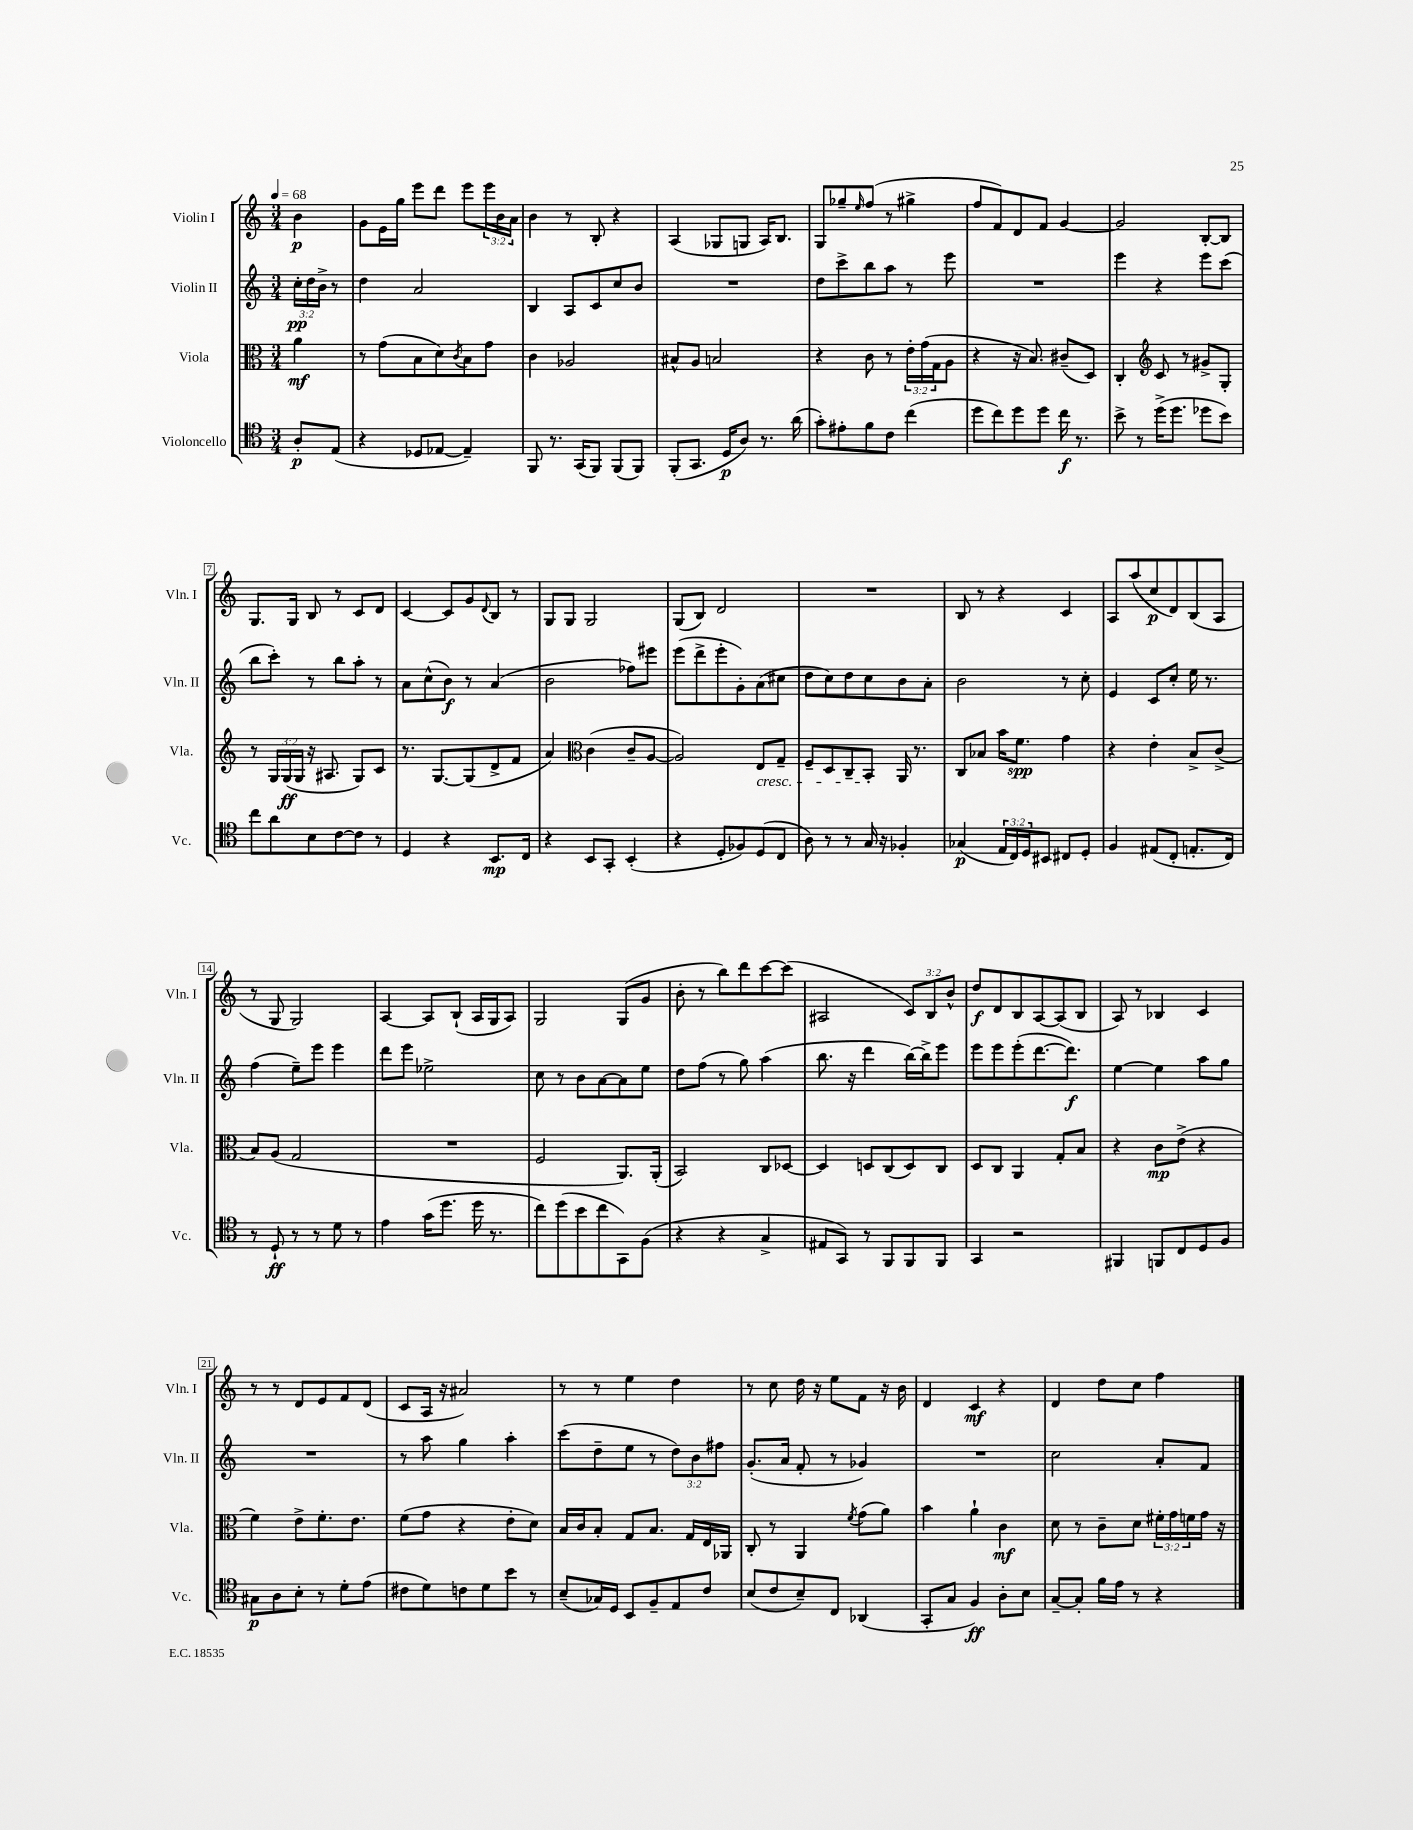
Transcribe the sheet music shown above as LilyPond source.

<<
\new StaffGroup <<
\new Staff = "s0" \with { instrumentName = "Violin I" shortInstrumentName = "Vln. I" } {
    \clef treble \key c \major \numericTimeSignature \time 3/4 \override Staff.TupletNumber.text = #tuplet-number::calc-fraction-text \partial 4 \tempo 4 = 68
    b'4\p |
    g'8 e'16 g''16 e'''8 d'''8 e'''8 \tuplet 3/2 { e'''16 b'16 a'16 } |
    b'4 r8 b8-. r4 |
    a4( ges8 g8 a16) b8. |
    g8 ges''8-- \grace { e''16 } f''8( r8 gis''4-> |
    f''8 f'8) d'8 f'8 g'4~ |
    g'2 b8~-. b8 |
    g8. g16 b8 r8 c'8 d'8 |
    c'4~ c'8 g'8 \appoggiatura { d'8 } b8 r8 |
    g8 g8 g2 |
    g8( b8) d'2 |
    R2. |
    b8 r8 r4 c'4 |
    a8 a''8( c''8\p d'8) b8( a8 |
    r8 g8 g2) |
    a4~ a8 b8-!( a16 g16 a8) |
    g2 g8( g'8 |
    b'8-. r8 b''8) d'''8 c'''8~ c'''8( |
    ais2 \tuplet 3/2 { c'8) b8 b'8-^ } |
    d''8\f d'8 b8 a8~ a8( b8 |
    a8) r8 bes4 c'4 |
    r8 r8 d'8 e'8 f'8 d'8( |
    c'8 a16 r16 ais'2) |
    r8 r8 e''4 d''4 |
    r8 c''8 d''16 r16 e''8 f'8 r16 b'16 |
    d'4 c'4\mf r4 |
    d'4 d''8 c''8 f''4 \bar "|." |
}
\new Staff = "s1" \with { instrumentName = "Violin II" shortInstrumentName = "Vln. II" } {
    \clef treble \key c \major \numericTimeSignature \time 3/4 \override Staff.TupletNumber.text = #tuplet-number::calc-fraction-text \partial 4
    \tuplet 3/2 { c''16-.\pp d''16 b'16-> } r8 |
    d''4 a'2 |
    b4 a8 c'8 c''8 b'8 |
    R2. |
    d''8 c'''8-> b''8 a''8 r8 e'''8 |
    R2. |
    e'''4 r4 e'''8 c'''8( |
    b''8 c'''8-.) r8 b''8 a''8-. r8 |
    a'8 c''8-^( b'8\f) r8 a'4( |
    b'2 fes''8) eis'''8 |
    e'''8( d'''8-> e'''8-. g'8-.) a'8( cis''8 |
    d''8 c''8) d''8 c''8 b'8 a'8-. |
    b'2 r8 c''8-. |
    e'4 c'8 c''8-. e''16 r8. |
    f''4( e''8--) e'''8 e'''4 |
    d'''8 e'''8 ees''2-> |
    c''8 r8 b'8 a'8~ a'8 e''8 |
    d''8 f''8( r8 g''8) a''4( |
    b''8. r16 d'''4 b''16~) b''16-> e'''8 |
    e'''8 e'''8 e'''8-.( d'''8.~ d'''8.\f) |
    e''4~ e''4 a''8 g''8 |
    R2. |
    r8 a''8 g''4 a''4-. |
    c'''8( d''8-- e''8 r8 \tuplet 3/2 { d''8) b'8 fis''8 } |
    g'8.-.( a'16 f'8-. r8 ges'4) |
    R2. |
    c''2 a'8-. f'8 \bar "|." |
}
\new Staff = "s2" \with { instrumentName = "Viola" shortInstrumentName = "Vla." } {
    \clef alto \key c \major \numericTimeSignature \time 3/4 \override Staff.TupletNumber.text = #tuplet-number::calc-fraction-text \partial 4
    a'4\mf |
    r8 g'8( b8 d'8) \acciaccatura { c'8 } b8 g'8 |
    c'4 aes2 |
    bis8-^ a8 b2 |
    r4 c'8 r8 \tuplet 3/2 { e'16-. g'16( g16 } a8 |
    r4 r16 b8.) cis'8--( d8) |
    c4-. \clef treble c'8 r8 gis'8-> g8-. |
    r8 \tuplet 3/2 { g16 g16\ff( g16 } r16 ais8. g8) c'8 |
    r8. g8.~ g8( d'8-> f'8 |
    a'4) \clef alto c'4( c'8-- a8~ |
    a2) e8\cresc g8-- |
    f8-- d8 c8-- b,8-.\! a,16 r8. |
    c8 bes8 b'16 f'8.\spp g'4 |
    r4 e'4-. b8-> c'8->( |
    b8) a8( g2 |
    R2. |
    f2 a,8.) a,16-.( |
    b,2) c8 des8~ |
    des4 d8 c8( d8) c8 |
    d8 c8 a,4 g8-. b8 |
    r4 c'8\mp e'8->( r4 |
    f'4) e'8-> f'8.-. e'8. |
    f'8( g'8 r4 e'8-. d'8) |
    b16 c'16 b8-. g8 b8. g16 e16 aes,16 |
    c8-. r8 a,4 \acciaccatura { f'8 } g'8( a'8) |
    b'4 a'4-! c'4\mf |
    d'8 r8 c'8-- d'8 \tuplet 3/2 { fis'16-. g'16 f'16 } g'16 r16 \bar "|." |
}
\new Staff = "s3" \with { instrumentName = "Violoncello" shortInstrumentName = "Vc." } {
    \clef tenor \key c \major \numericTimeSignature \time 3/4 \override Staff.TupletNumber.text = #tuplet-number::calc-fraction-text \partial 4
    a8-.\p e8( |
    r4 des8 ees8~ ees4--) |
    f,8 r8. g,16( f,8) f,8( f,8) |
    f,8-.( g,8. d16\p a8) r8. a'16( |
    g'8-.) eis'8-. f'8 c'8 c''4( |
    d''8 c''8) d''8 d''8 c''16\f r8. |
    b'8-> r8 d''16->( d''8. des''8 b'8) |
    c''8 a'8 b8 c'8~ c'8 r8 |
    d4 r4 b,8.\mp c16 |
    r4 b,8 g,8-. b,4-.( |
    r4 d8-. fes8) d8( c8 |
    a8) r8 r8 g16 r16 fes4-. |
    ges4\p( \tuplet 3/2 { e16 c16) d16 } bis,8 cis8 d8-. |
    f4 eis8( c8-. e8.-. c16) |
    r8 d8-!\ff r8 r8 d'8 r8 |
    e'4 g'16( d''8. d''16 r8. |
    c''8) d''8( b'8 c''8 g,8) f8( |
    r4 r4 g4-> |
    eis8 g,8) r8 f,8 f,8 f,8 |
    g,4 r2 |
    fis,4 f,8 c8 d8 f8 |
    gis8\p a8 b8-. r8 d'8-. e'8( |
    cis'8 d'8) c'8 d'8 b'8 r8 |
    b8--( ges16) d16 b,8 f8-- e8 c'8 |
    b8( c'8 b8--) c8 aes,4( |
    g,8-. g8 f4\ff) a8-. b8 |
    g8~-- g8-. f'16 e'16 r8 r4 \bar "|." |
}
>>
>>
\layout { \context { \Score \override BarNumber.stencil = #(make-stencil-boxer 0.1 0.3 ly:text-interface::print) } }
